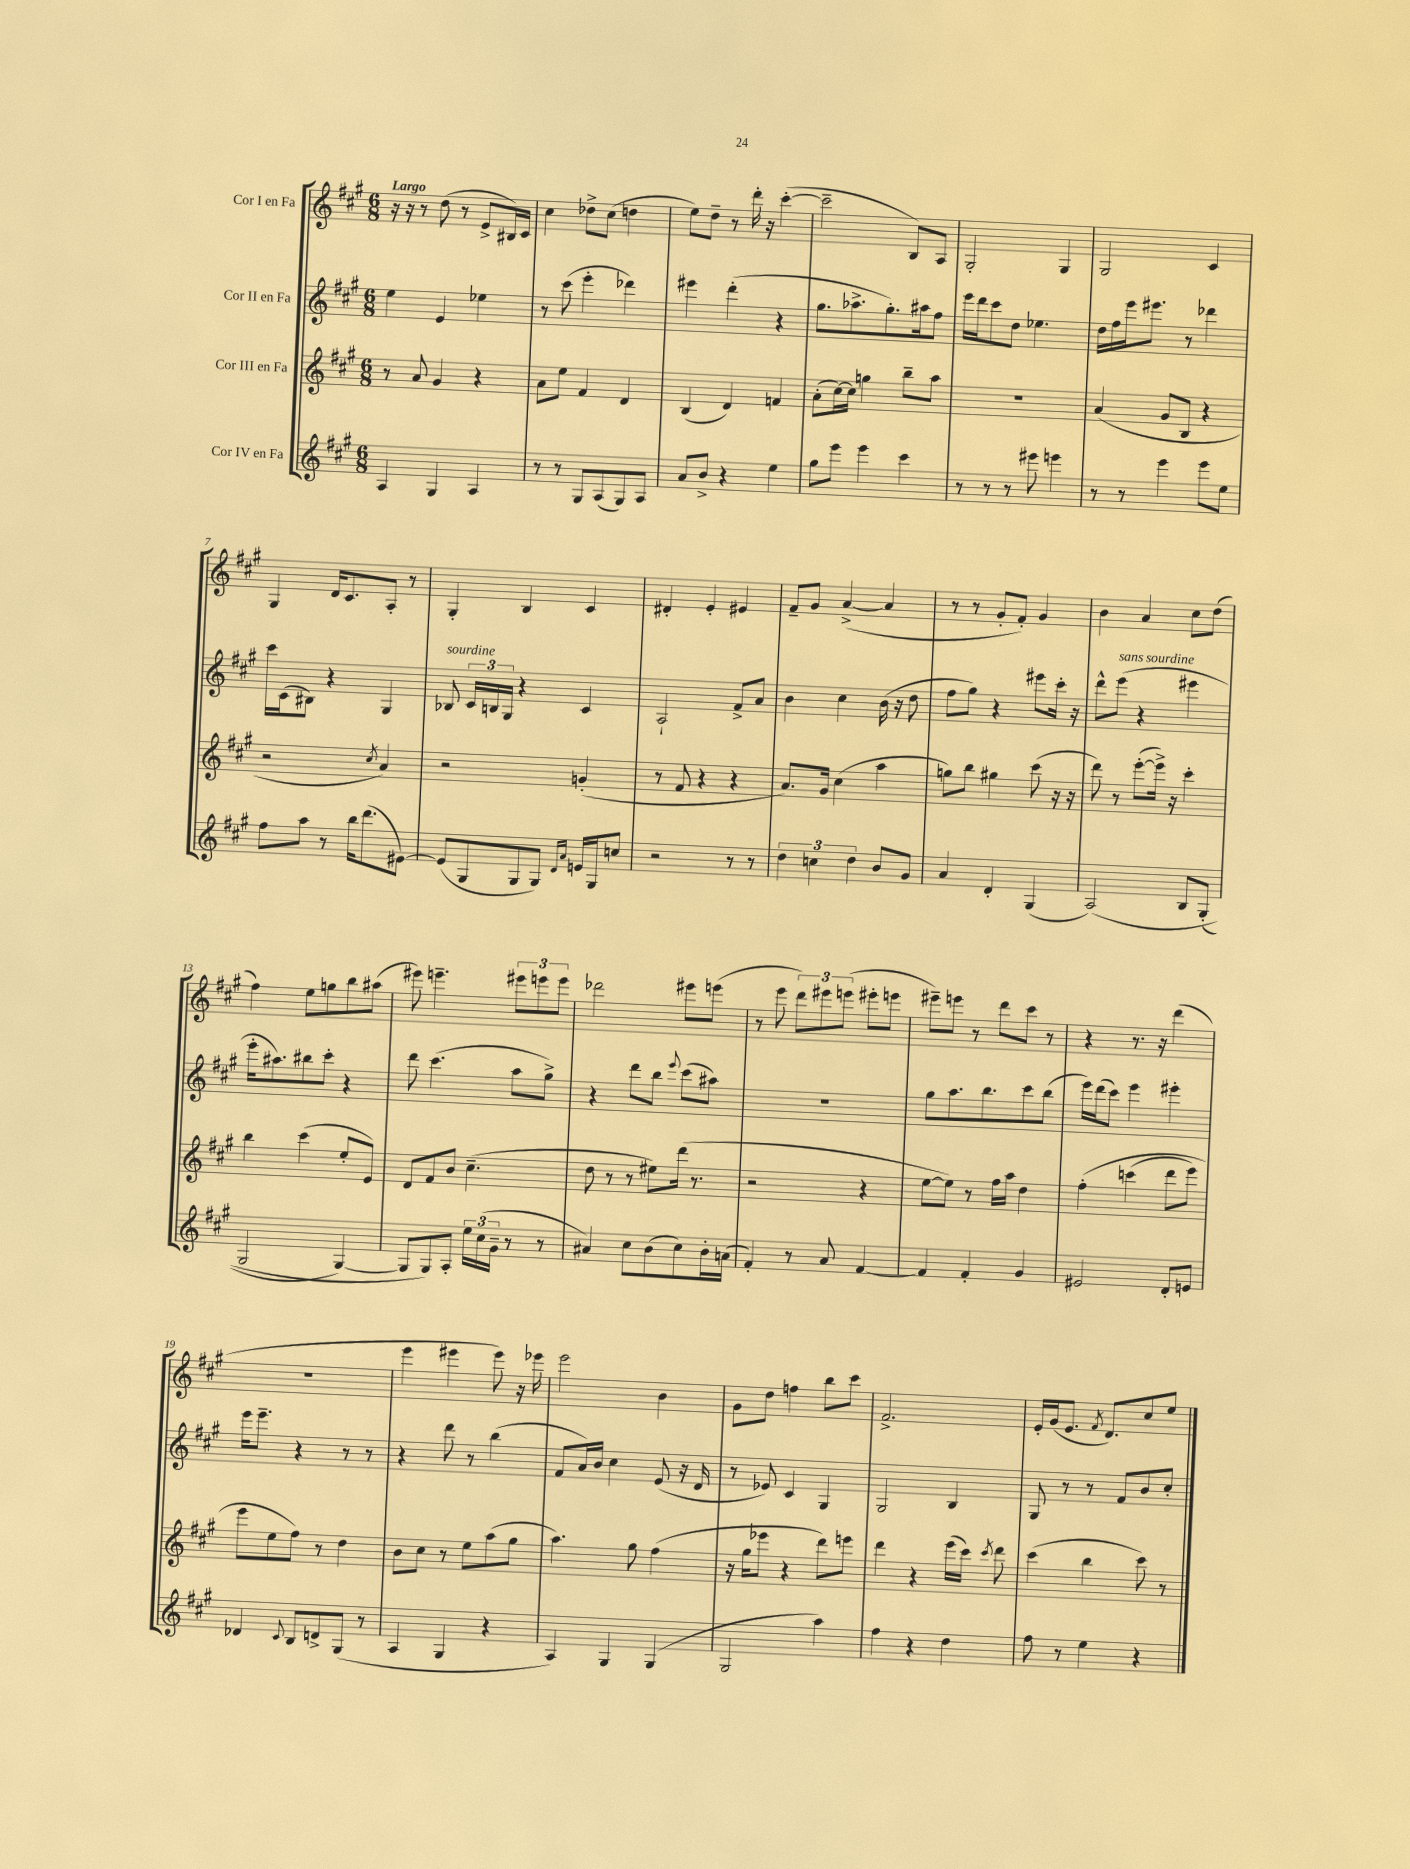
<<
\new StaffGroup <<
\new Staff = "s0" \with { instrumentName = "Cor I en Fa" } {
    \clef treble \key a \major \numericTimeSignature \time 6/8 \tempo "Largo"
    \autoBeamOff r16 r16 r8 d''8( r8 e'8[-> bis16) cis'16] |
    cis''4 des''8[-> cis''8]( d''4 |
    e''8[) d''8]-- r8 d'''16-. r16 cis'''4~-.( |
    cis'''2-- b8[) a8] |
    gis2-. gis4 |
    gis2 cis'4 |
    gis4 d'16[ cis'8. a8]-. r8 |
    gis4-. b4 cis'4 |
    dis'4-. e'4-. eis'4 |
    fis'8[-- gis'8] a'4~->( a'4 |
    r8 r8 gis'8[-. fis'8]-.) gis'4 |
    b'4 a'4 cis''8[ d''8]( |
    fis''4) e''8[ g''8 b''8 ais''8]( |
    eis'''8) e'''4.-- \tuplet 3/2 { eis'''8[ e'''8 e'''8] } |
    des'''2 eis'''8[ e'''8]( |
    r8 e'''8 \tuplet 3/2 { d'''8[) eis'''8 e'''8]( } eis'''8[-. e'''8] |
    eis'''8[--) e'''8] r8 d'''8[ cis'''8] r8 |
    r4 r8. r16 d'''4( |
    R2. |
    e'''4 eis'''4 eis'''8) r16 ees'''16 |
    e'''2 b'4 |
    gis'8[ d''8] f''4 b''8[ cis'''8] |
    fis'2.-> |
    e'16[-. gis'16( e'8.] \acciaccatura { fis'8 } d'8.[) cis''8 e''8] \bar "|." |
}
\new Staff = "s1" \with { instrumentName = "Cor II en Fa" } {
    \clef treble \key a \major \numericTimeSignature \time 6/8
    \autoBeamOff e''4 e'4 ees''4 |
    r8 cis'''8( e'''4-. des'''4) |
    eis'''4 d'''4-.( r4 |
    gis''8.[ aes''8.-> gis''8.-.) ais''16 fis''8] |
    e'''16[ d'''16 cis'''8 d''8] ees''4. |
    d''16[ fis''16 e'''16 eis'''8.] r8 des'''4 |
    cis'''16[ cis'16( bis8]) r4 gis4 |
    bes8^\markup { \italic "sourdine" } \tuplet 3/2 { cis'16[ b16 gis16] } r4 cis'4 |
    a2-! fis'8[-> a'8] |
    b'4 cis''4 b'16( r16 d''8 |
    fis''8[ gis''8]) r4 eis'''8[ cis'''16]-. r16 |
    d'''8[-^ e'''8]^\markup { \italic "sans sourdine" }( r4 eis'''4 |
    e'''16[-. ais''8.) bis''8 cis'''8]-. r4 |
    d'''8 cis'''4.( a''8[ gis''8]->) |
    r4 d'''8[ b''8] \appoggiatura { e'''8 } cis'''8[( ais''8]) |
    R2. |
    gis''8[ a''8. b''8. cis'''8 b''8]( |
    e'''16[) d'''16( cis'''8]) e'''4 eis'''4-. |
    e'''16[ e'''8.]-- r4 r8 r8 |
    r4 d'''8 r8 b''4( |
    fis'8[ a'16) b'16] cis''4 e'8( r16 d'16 |
    r8 ees'8) cis'4 gis4 |
    gis2 b4 |
    gis8 r8 r8 fis'8[ b'8 cis''8]-. \bar "|." |
}
\new Staff = "s2" \with { instrumentName = "Cor III en Fa" } {
    \clef treble \key a \major \numericTimeSignature \time 6/8
    \autoBeamOff r8 a'8 gis'4 r4 |
    a'8[ e''8] fis'4 d'4 |
    b4( d'4) f'4 |
    a'8[-.( cis''16~) cis''16] g''4 b''8[-- a''8] |
    R2. |
    a'4( gis'8[ b8] r4 |
    r2 \acciaccatura { cis''8 } a'4) |
    r2 g'4-.( |
    r8 fis'8 r4 r4 |
    a'8.[) gis'16] cis''4( a''4 |
    g''8[) b''8] gis''4 cis'''8( r16 r16 |
    d'''8) r8 e'''8[~-.( e'''16]->) r16 cis'''4-. |
    b''4 cis'''4( e''8[-. e'8]) |
    d'8[ fis'8 b'8] cis''4.--( |
    d''8 r8 r8 eis''8[) d'''16]( r8. |
    r2 r4 |
    e''8[~ e''8]) r8 fis''16[ a''16] d''4 |
    fis''4-.\( c'''4( d'''8[ e'''8]) |
    e'''8[ e''8 fis''8]\) r8 d''4 |
    b'8[ cis''8] r8 e''8[ a''8( gis''8] |
    a''4.) gis''8 fis''4( |
    r16 gis''16[ ees'''8] r4 d'''8[) e'''8] |
    d'''4 r4 e'''16[( cis'''16]) \acciaccatura { cis'''8 } d'''8 |
    cis'''4( b''4 cis'''8) r8 \bar "|." |
}
\new Staff = "s3" \with { instrumentName = "Cor IV en Fa" } {
    \clef treble \key a \major \numericTimeSignature \time 6/8
    \autoBeamOff a4 gis4 a4 |
    r8 r8 gis8[ a8( gis8) a8] |
    a'8[ b'8]-> r4 e''4 |
    gis''8[ e'''8] e'''4 cis'''4 |
    r8 r8 r8 eis'''8 e'''4 |
    r8 r8 e'''4 e'''8[ e''8] |
    fis''8[ a''8] r8 b''16[ d'''8.( eis'8]~) |
    eis'8[( gis8 gis8 gis8]) \grace { d'16[ a'16] } e'16[ gis16 c''8] |
    r2 r8 r8 |
    \tuplet 3/2 { d''4 c''4 d''4 } b'8[ gis'8] |
    a'4 d'4-. gis4( |
    a2)\( b8[ gis8]-.( |
    gis2 gis4~) |
    gis8[ gis8\) a8]-. \tuplet 3/2 { e''16[ cis''16( gis'16]-- } r8 r8 |
    ais'4) cis''8[ b'8( cis''8) b'16-. a'16]( |
    fis'4-.) r8 a'8 fis'4~ |
    fis'4 fis'4-. gis'4 |
    eis'2 d'8[-. e'8] |
    des'4 \appoggiatura { cis'8 } b8[ d'8-> gis8]( r8 |
    a4 gis4 r4 |
    a4) gis4 gis4( |
    gis2 a''4) |
    fis''4 r4 d''4 |
    fis''8 r8 e''4 r4 \bar "|." |
}
>>
>>
